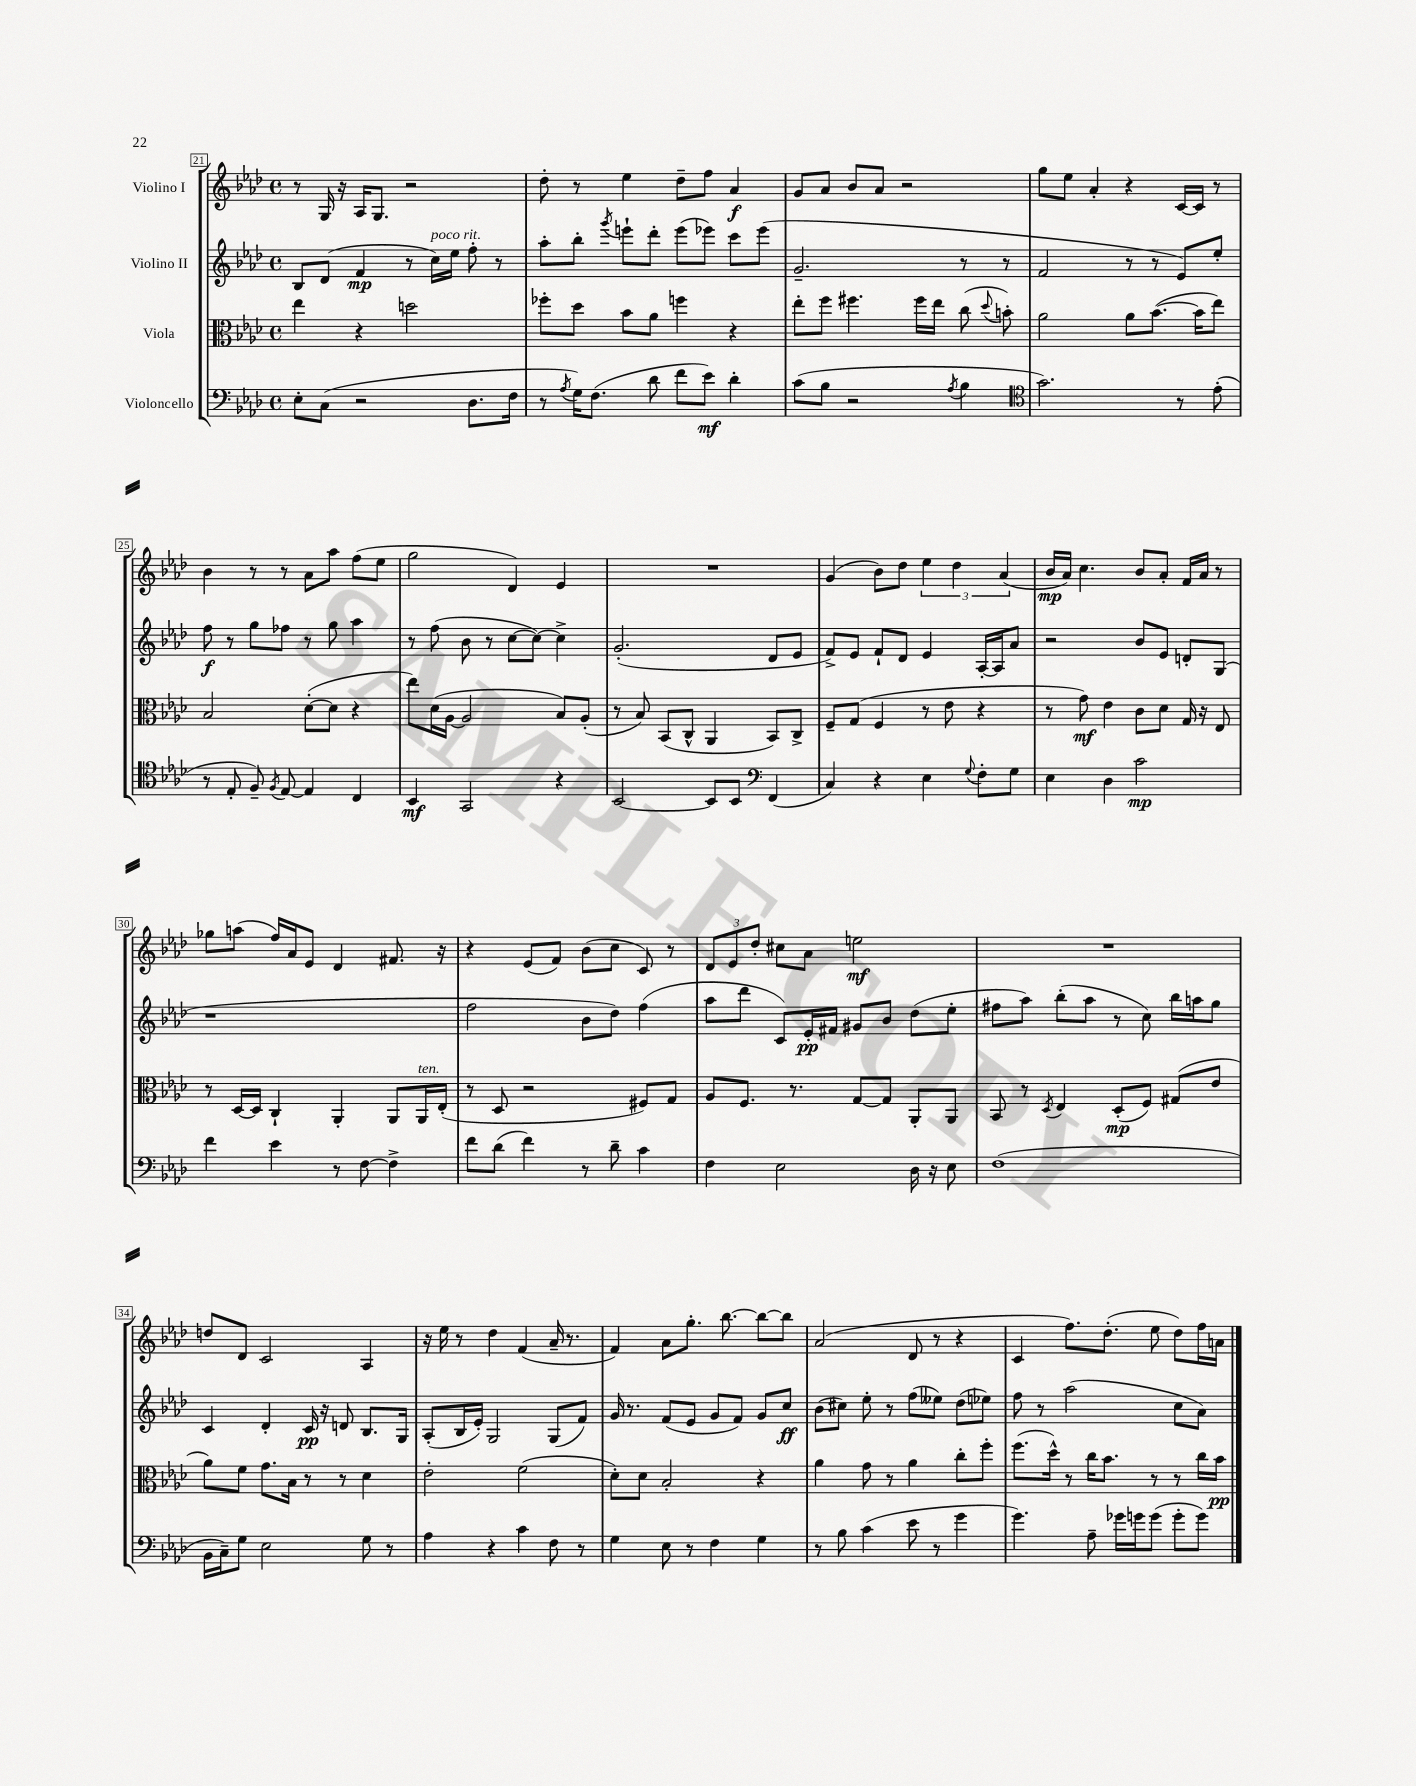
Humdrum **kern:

**kern	**kern	**kern	**kern
*staff4	*staff3	*staff2	*staff1
*clefF4	*clefC3	*clefG2	*clefG2
*k[b-e-a-d-]	*k[b-e-a-d-]	*k[b-e-a-d-]	*k[b-e-a-d-]
*M4/4	*M4/4	*M4/4	*M4/4
*met(c)	*met(c)	*met(c)	*met(c)
8E-'	4ee-	8B-	8r
(8C	.	(8d-	16G
.	.	.	16r
2r	4r	4f	16A-
.	.	.	8.G
.	2dd	8r	2r
.	.	16cc)	.
.	.	16ee-	.
8.D-	.	8ff'	.
.	.	8r	.
16F	.	.	.
=	=	=	=
8r	8ff-'	8aa-'	8dd-'
8qA-	.	.	.
16G)	8dd-	8bb-'	8r
(8.F	.	.	.
.	.	8qggg	.
.	8b-	8eee`	4ee-
8d-	8a-	8ddd-'	.
8f	4ff	(8eee	8dd-~
8e-)	.	8eee-)	8ff
4d-'	4r	8ccc	4a-
.	.	(8eee-	.
=	=	=	=
(8c	8ee-'	2.g~	8g
8B-	8ff	.	8a-
2r	4.ff#	.	8b-
.	.	.	8a-
.	.	.	2r
.	16ff#	.	.
.	16ee-	.	.
8qA-	.	.	.
4B-	(8cc	8r	.
.	8qqdd-	.	.
.	8b')	8r	.
=	=	=	=
*clefC4	*	*	*
2.g)	2a-	2f	8gg
.	.	.	8ee-
.	.	.	4a-'
.	8a-	8r	4r
.	([8.b-	8r	.
8r	.	8e-)	[16c
.	16b-]	.	16c]
(8e-'	8ee-)	8ee-'	8r
=	=	=	=
8r	2B-	8ff	4b-
8E-'	.	8r	.
8F~)	.	8gg	8r
8qF	.	.	.
[8E-	.	8ff-	8r
4E-]	([8d-'	8r	8a-
.	8d-]	8gg	8aa-
4C	4r	4aa-	(8ff
.	.	.	8ee-
=	=	=	=
4BB-	8ee-)	8r	2gg
.	(16d-	(8ff	.
.	[16A-	.	.
2GG	2A-]	8b-	.
.	.	8r	.
.	.	[8cc	4d-)
.	.	8cc_)	.
4r	8B-)	4cc^]	4e-
.	(8A-'	.	.
=	=	=	=
[2BB-	8r	(2.g'	1r
.	8B-)	.	.
.	(8BB-	.	.
.	8C^^	.	.
8BB-]	4AA-	.	.
8BB-	.	.	.
*clefF4	*	*	*
(4FF	8BB-)	8d-	.
.	8C^	8e-	.
=	=	=	=
4C)	8F~	8f^)	(4g
.	(8G	8e-	.
4r	4F	8f`	8b-)
.	.	8d-	8dd-
4E-	8r	4e-	6ee-
.	8e-	.	.
.	.	.	6dd-
8qqG	.	.	.
8F'	4r	[16A-'	.
.	.	16A-]	.
.	.	.	(6a-
8G	.	8a-	.
=	=	=	=
4E-	8r	2r	16b-
.	.	.	16a-)
.	8g)	.	4.cc
4D-	4e-	.	.
2c	8c	8b-	8b-
.	8d-	8e-	8a-'
.	16G	8d'	16f
.	16r	.	16a-
.	8E-	(8G	8r
=	=	=	=
4f	8r	1r	8gg-
.	[16D-	.	(8aa
.	16D-]	.	.
4e-	4C`	.	16ff)
.	.	.	16a-
.	.	.	8e-
8r	4AA-'	.	4d-
[8F	.	.	.
4F^]	8AA-	.	8.f#
.	16AA-	.	.
.	(16E-'	.	16r
=	=	=	=
8f	8r	2ff	4r
(8d-	8D-	.	.
4f)	2r	.	(8e-
.	.	.	8f)
8r	.	8b-	(8b-
8d-~	.	8dd-)	8cc
4c	8F#)	(4ff	8c)
.	8G	.	8r
=	=	=	=
4F	8A-	8aa-	12d-
.	.	.	12e-
.	8.F	8ddd-	.
.	.	.	12dd-'
2E-	.	8c)	8cc#
.	8.r	.	.
.	.	16e-'	8a-
.	.	16f#	.
.	[8G	8g#	2ee
.	8G]	8b-	.
16D-	8AA-'	(8dd-	.
16r	.	.	.
8E-	8AA-	8ee-'	.
=	=	=	=
(1F	8BB-	8ff#	1r
.	8r	8aa-)	.
.	8qD-	.	.
.	4E-	(8bb-'	.
.	.	8aa-	.
.	(8D-'	8r	.
.	8F)	8cc)	.
.	(8G#	16bb-	.
.	.	16aa	.
.	8e-	8gg	.
=	=	=	=
16BB-	8a-)	4c	8dd
16C~)	.	.	.
8G	8f	.	8d-
2E-	8.g	4d-'	2c
.	16B-	.	.
.	8r	16c	.
.	.	16r	.
.	8r	8d	.
8G	4d-	8.B-	4A-
8r	.	.	.
.	.	16G	.
=	=	=	=
4A-	2e-'	(8A-'	16r
.	.	.	16ee-
.	.	16B-	8r
.	.	16e-')	.
4r	.	2G	4dd-
4c	(2f	.	(4f
8F	.	(8G	16a-~
.	.	.	8.r
8r	.	8f)	.
=	=	=	=
4G	8d-')	16g	4f)
.	.	8.r	.
.	8d-	.	.
8E-	2B-'	(8f	8a-
8r	.	8e-	8.gg'
4F	.	8g	.
.	.	.	[8.bb-
.	.	8f)	.
4G	4r	8g	8bb-_
.	.	8cc	8bb-]
=	=	=	=
8r	4a-	(8b-	(2a-
8B-	.	8cc#)	.
(4c	8g	8ee-'	.
.	8r	8r	.
8e-	4a-	(8ff	8d-
8r	.	8ee--)	8r
4g	8cc'	(8dd-	4r
.	8ff'	8ee-)	.
=	=	=	=
4.g)	(8.ff	8ff	4c
.	.	8r	.
.	16dd-^^)	.	.
.	8r	(2aa-	8.ff)
8A-~	16cc	.	.
.	8.b-	.	(8.dd-'
16g-	.	.	.
16g	.	.	.
(8g	8r	.	8ee-
8g'	8r	8cc	8dd-)
8g)	16cc	8a-)	16ff
.	16b-	.	16a
==	==	==	==
*-	*-	*-	*-
